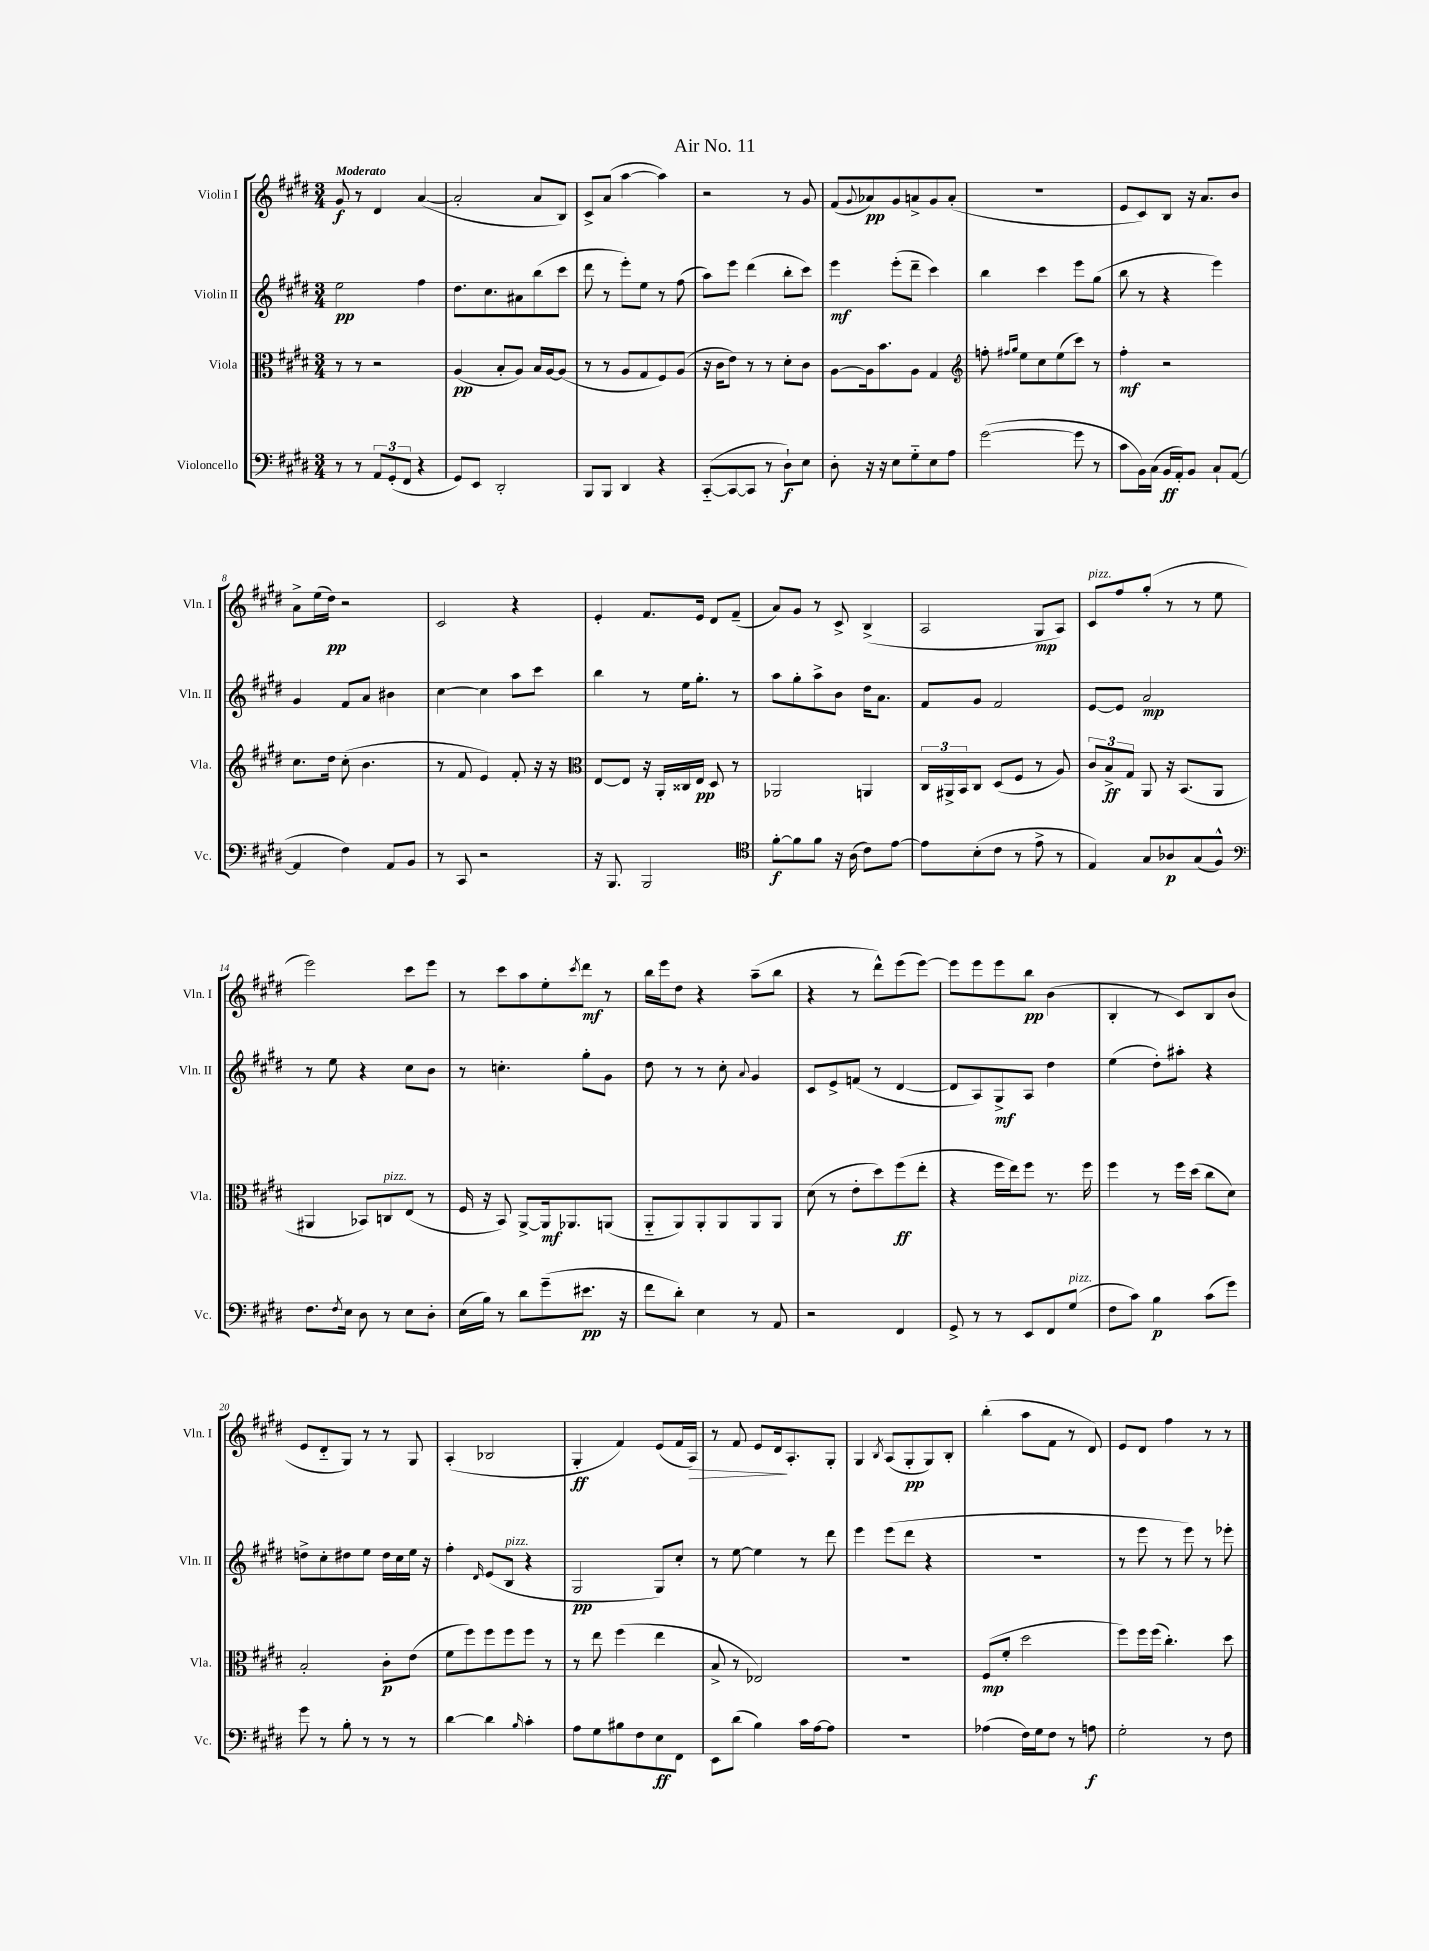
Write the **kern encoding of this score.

**kern	**kern	**kern	**kern
*staff4	*staff3	*staff2	*staff1
*clefF4	*clefC3	*clefG2	*clefG2
*k[f#c#g#d#]	*k[f#c#g#d#]	*k[f#c#g#d#]	*k[f#c#g#d#]
*M3/4	*M3/4	*M3/4	*M3/4
8r	8r	2ee	8g#
8r	8r	.	8r
12AA	2r	.	4d#
(12GG#'	.	.	.
12FF#	.	.	.
4r	.	4ff#	([4a
=	=	=	=
8GG#)	(4A	8.dd#	2a']
8EE	.	.	.
.	.	8.cc#	.
2DD#'	8B'	.	.
.	8A)	8a#	.
.	16B	(8bb	8a
.	[16A	.	.
.	(8A]	8ccc#	8B)
=	=	=	=
8BBB	8r	8ddd#	8c#^
8BBB	8r	8r	(8a
4DD#	8A	8eee')	[4aa
.	8G#	8ee	.
4r	8F#)	8r	4aa])
.	(8A	(8ff#	.
=	=	=	=
([8CC#'~	16r	8aa)	2r
.	16c#	.	.
8CC#_	8e)	8eee	.
8CC#]	8r	(4ddd#	.
8r	8r	.	.
8D#`)	8d#'	8bb'	8r
8E	8c#	8ccc#)	8g#
=	=	=	=
8D#'	[8A	4eee	(8f#
.	.	.	8qqg#
16r	16A]	.	8a-)
16r	8.b	.	.
8E	.	(8eee'	8g#
8G#'~	8A	8ddd#~	8a^
8E	4G#	4ccc#)	8g#
8A	.	.	(8a'
=	=	=	=
*	*clefG2	*	*
([2g#	8ff'	4bb	2.r
.	16qqff#	.	.
.	16qqgg#	.	.
.	8ee	.	.
.	8cc#	4ccc#	.
.	(8ee	.	.
8g#]	8ccc#)	8eee	.
8r	8r	(8gg#	.
=	=	=	=
8c#	4ff#'	8bb	8e
16BB)	.	8r	8c#)
(16C#	.	.	.
16BB	2r	4r	8B
16AA')	.	.	.
8BB	.	.	16r
.	.	.	8.a
8C#`	.	4eee)	.
([8AA	.	.	8b
=	=	=	=
4AA]	8.cc#	4g#	8a^
.	.	.	(16ee
.	16dd#	.	16dd#)
4F#)	(8cc#'	8f#	2r
.	4.b	8a	.
8AA	.	4b#	.
8BB	.	.	.
=	=	=	=
8r	8r	[4cc#	2c#
8CC#	8f#	.	.
2r	4e)	4cc#]	.
.	8f#'	8aa	4r
.	16r	8ccc#	.
.	16r	.	.
=	=	=	=
*	*clefC3	*	*
16r	[8E	4bb	4e'
8.BBB	.	.	.
.	8E]	.	.
2BBB	16r	8r	8.f#
.	16AA'	.	.
.	16C##	16ee	.
.	16E	8.gg#'	16e
.	8D#	.	8d#
.	8r	8r	(8f#~
=	=	=	=
*clefC4	*	*	*
[8f#'	2AA-	8aa	8a)
8f#]	.	8gg#'	8g#
8f#	.	8aa^	8r
16r	.	8b	8c#^
(16A	.	.	.
8c#)	4AA	16dd#	(4B^
.	.	8.a	.
[8e	.	.	.
=	=	=	=
8e]	24C#	8f#	2A
.	24AA#^	.	.
.	24BB	.	.
(8B'	8C#	8g#	.
8c#	(8D#	2f#	.
8r	8F#	.	.
8e^	8r	.	8G#
8r	8A)	.	8A)
=	=	=	=
4E)	12c#	[8e	8c#
.	12B^	.	.
.	.	8e]	8ff#
.	12G#	.	.
8G#	8AA	2a	(8gg#'
8A-	16r	.	8r
.	(8.BB	.	.
(8G#	.	.	8r
8F#^^)	8AA	.	8ee
=	=	=	=
*clefF4	*	*	*
8.F#	4AA#	8r	2eee)
.	.	8ee	.
8qF#	.	.	.
16E	.	.	.
8D#	8BB-)	4r	.
8r	8C	.	.
8E	(8E	8cc#	8ccc#
8D#'	8r	8b	8eee
=	=	=	=
(16E	16F#	8r	8r
16B)	16r	.	.
8r	8BB)	4.cc'	8ccc#
8d#	[8AA^	.	8aa
(8g#~	16AA]	.	8ee'
.	8.AA-	.	.
.	.	.	8qccc#
8.e#	.	8gg#'	8ddd#
.	(8AA	8g#	8r
16r	.	.	.
=	=	=	=
8f#	8AA'~	8dd#	16bb
.	.	.	16eee
8d#')	8AA)	8r	8dd#
4E	8AA'	8r	4r
.	8AA	8cc#'	.
.	.	8qqa	.
8r	8AA	4g#	(8aa~
8AA	8AA	.	8bb
=	=	=	=
2r	(8d#	8c#	4r
.	8r	8e^	.
.	8e'	(8f	8r
.	8dd#)	8r	8ddd#^^)
4FF#	(8ff#	[4d#	(8eee
.	8ee'	.	[8eee)
=	=	=	=
8GG#^	4r	8d#]	8eee]
8r	.	8A)	8eee
8r	16ff#	8G#^	8eee
.	16ee)	.	.
8EE	8ff#	8A	8bb
8FF#	8.r	4dd#	(4b
(8G#	.	.	.
.	16ff#	.	.
=	=	=	=
8F#	4ff#	(4ee	4B'
8c#)	.	.	.
4B	8r	8dd#')	8r
.	16ff#	8aa#'	8c#)
.	(16dd#	.	.
(8c#	8cc#	4r	8B
8g#)	8d#)	.	(8b
=	=	=	=
8g#	2B'	8dd^	8e
8r	.	8cc#'	8d#'~
8B'	.	8dd#	8G#)
8r	.	8ee	8r
8r	8c#'	16dd#	8r
.	.	16cc#	.
8r	(8e	16ee	8G#
.	.	16r	.
=	=	=	=
[4d#	8f#	4ff#'	(4A'
.	8ff#)	.	.
.	.	16qqd#	.
4d#]	8ff#	(8e	2B-
.	8ff#	8B	.
16qqB	.	.	.
4c#'	8ff#	4r	.
.	8r	.	.
=	=	=	=
8A	8r	2G#	4G#'
8G#	8ee	.	.
8B#	(4ff#	.	4f#)
8F#	.	.	.
8E	4ee	8G#)	(8e
8FF#	.	8cc#'	16f#
.	.	.	16A)
=	=	=	=
8EE	8B^	8r	8r
(8d#	8r	[8ee	8f#
4B)	2E-)	4ee]	8e
.	.	.	16d#
.	.	.	8.A'
16c#	.	8r	.
[16A	.	.	.
8A]	.	8ddd#	8G#'
=	=	=	=
2.r	2.r	4eee	4G#
.	.	.	8qB
.	.	(8eee	(8A
.	.	8ddd#	8G#'
.	.	4r	8G#)
.	.	.	8B'
=	=	=	=
(4A-	(8F#	2.r	(4bb'
.	8f#'	.	.
16F#)	2dd#	.	8aa
16G#	.	.	.
8F#	.	.	8f#
8r	.	.	8r
8A	.	.	8d#)
=	=	=	=
2G#'	8ff#)	8r	8e
.	16ff#	8eee	8d#
.	(16ff#	.	.
.	4.cc#')	8r	4ff#
.	.	8eee)	.
8r	.	8r	8r
8F#	8dd#	8eee-'	8r
==	==	==	==
*-	*-	*-	*-
